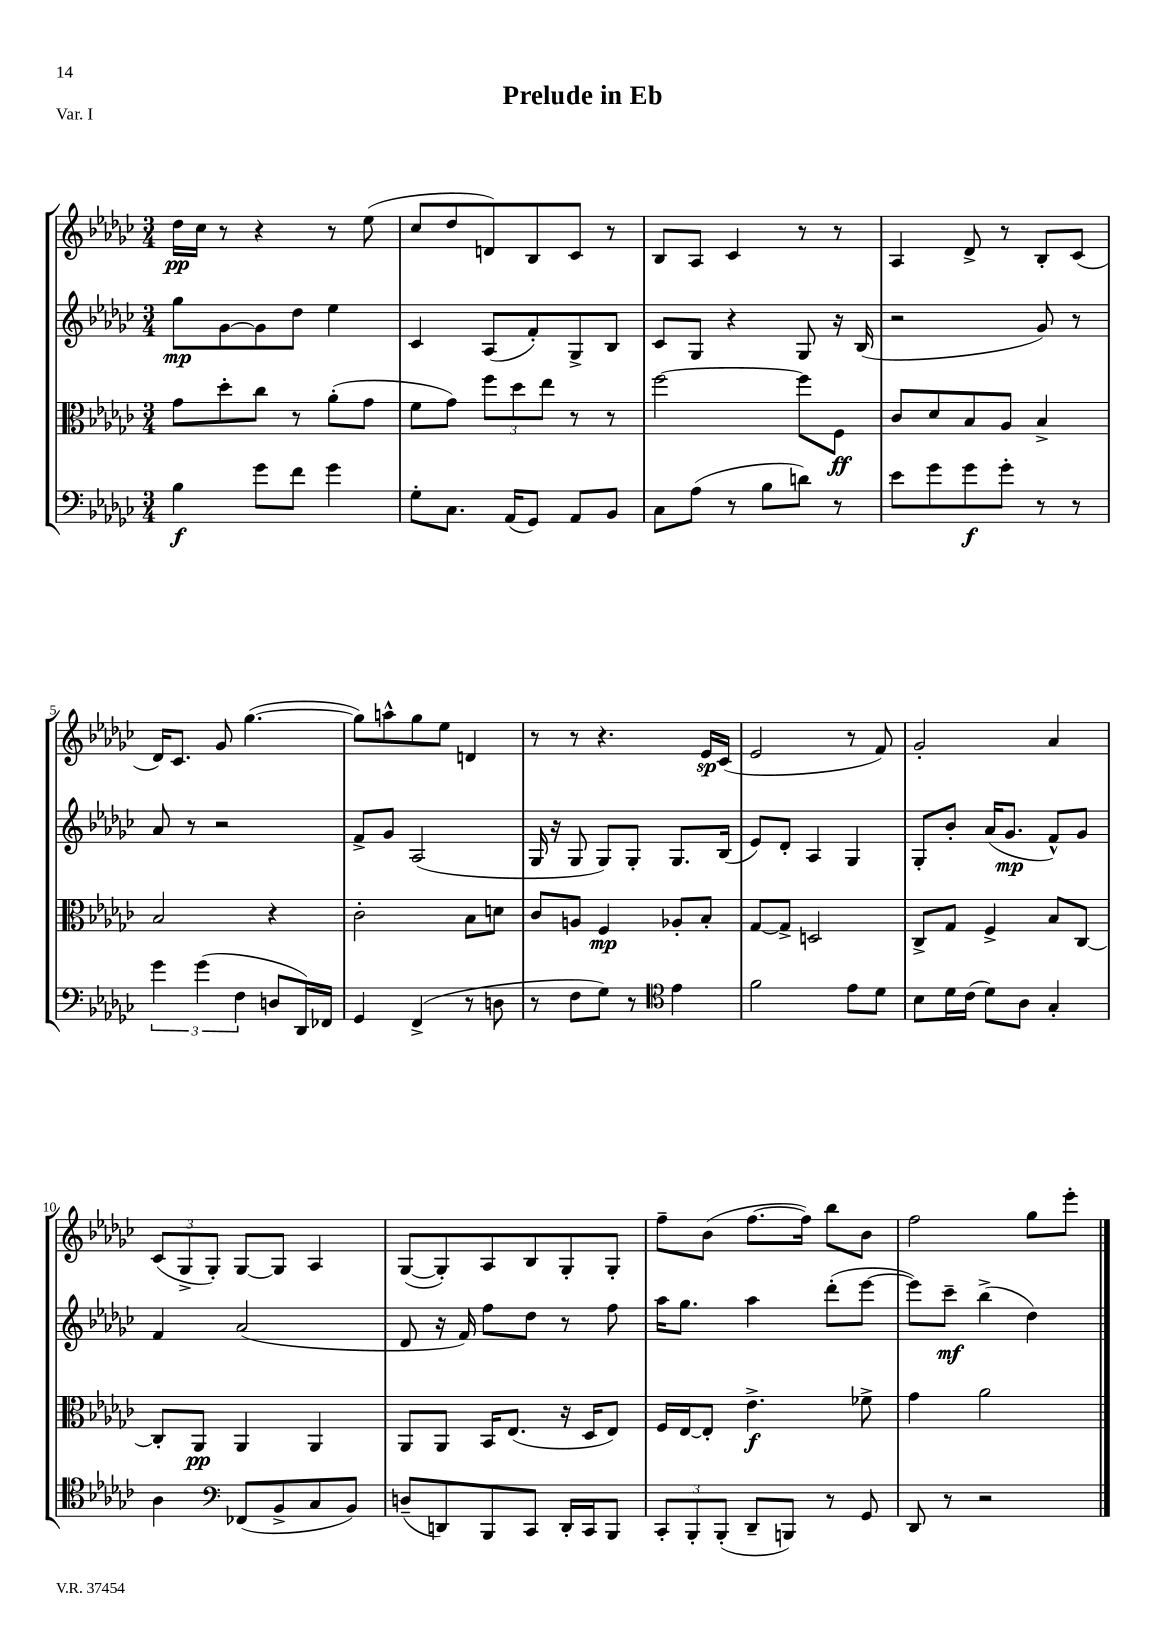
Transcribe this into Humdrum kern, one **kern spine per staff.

**kern	**kern	**kern	**kern
*staff4	*staff3	*staff2	*staff1
*clefF4	*clefC3	*clefG2	*clefG2
*k[b-e-a-d-g-c-]	*k[b-e-a-d-g-c-]	*k[b-e-a-d-g-c-]	*k[b-e-a-d-g-c-]
*M3/4	*M3/4	*M3/4	*M3/4
4B-	8g-	8gg-	16dd-
.	.	.	16cc-
.	8dd-'	[8g-	8r
8g-	8cc-	8g-]	4r
8f	8r	8dd-	.
4g-	(8a-'	4ee-	8r
.	8g-	.	(8ee-
=	=	=	=
8G-'	8f	4c-	8cc-
8.C-	8g-)	.	8dd-
.	12ff	(8A-	8d)
(16AA-	.	.	.
.	12dd-	.	.
8GG-)	.	8f')	8B-
.	12ee-	.	.
8AA-	8r	8G-^	8c-
8BB-	8r	8B-	8r
=	=	=	=
8C-	[2ff	8c-	8B-
(8A-	.	8G-	8A-
8r	.	4r	4c-
8B-	.	.	.
8d)	8ff]	8G-	8r
8r	8F	16r	8r
.	.	(16B-	.
=	=	=	=
8e-	8c-	2r	4A-
8g-	8d-	.	.
8g-	8B-	.	8d-^
8g-'	8A-	.	8r
8r	4B-^	8g-)	8B-'
8r	.	8r	(8c-
=	=	=	=
6g-	2B-	8a-	16d-)
.	.	.	8.c-
.	.	8r	.
(6g-	.	.	.
.	.	2r	8g-
6F	.	.	.
.	.	.	([4.gg-
8D	4r	.	.
16DD-)	.	.	.
16FF-	.	.	.
=	=	=	=
4GG-	2c-'	8f^	8gg-])
.	.	8g-	8aa^^
(4FF^	.	(2A-	8gg-
.	.	.	8ee-
8r	8B-	.	4d
8D	8d	.	.
=	=	=	=
8r	8c-	16G-	8r
.	.	16r	.
8F	8A	8G-	8r
8G-)	4F	8G-)	4.r
8r	.	8G-'	.
*clefC4	*	*	*
4e-	8A-'	8.G-	.
.	8B-'	.	16e-
.	.	(16B-	(16c-
=	=	=	=
2f	[8G-	8e-)	2e-
.	8G-^]	8d-'	.
.	2D	4A-	.
8e-	.	4G-	8r
8d-	.	.	8f)
=	=	=	=
8B-	8C-^	8G-'	2g-'
16d-	8G-	8b-'	.
(16c-	.	.	.
8d-)	4F^	(16a-	.
.	.	8.g-	.
8A-	.	.	.
4G-'	8B-	8f^^)	4a-
.	[8C-	8g-	.
=	=	=	=
4A-	8C-']	4f	(12c-
.	.	.	12G-^
.	8AA-	.	.
.	.	.	12G-')
*clefF4	*	*	*
(8FF-	4AA-	(2a-	[8G-
8BB-^	.	.	8G-]
8C-	4AA-	.	4A-
8BB-)	.	.	.
=	=	=	=
(8D~	8AA-	8d-	([8G-
8DD)	8AA-	16r	8G-'])
.	.	16f)	.
8BBB-	16BB-	8ff	8A-
.	(8.E-	.	.
8CC-	.	8dd-	8B-
16DD'	16r	8r	8G-'
16CC-	16D-	.	.
8BBB-	8E-)	8ff	8G-'
=	=	=	=
12CC-'	16F	16aa-	8ff~
.	[16E-	8.gg-	.
12BBB-'	.	.	.
.	8E-']	.	(8b-
(12BBB-'	.	.	.
8DD-~	4.e-^	4aa-	[8.ff
8BBB)	.	.	.
.	.	.	16ff])
8r	.	(8ddd-'	8bb-
8GG-	8f-^	[8eee-	8b-
=	=	=	=
8DD-	4g-	8eee-])	2ff
8r	.	8ccc-~	.
2r	2a-	(4bb-^	.
.	.	4dd-)	8gg-
.	.	.	8eee-'
==	==	==	==
*-	*-	*-	*-
